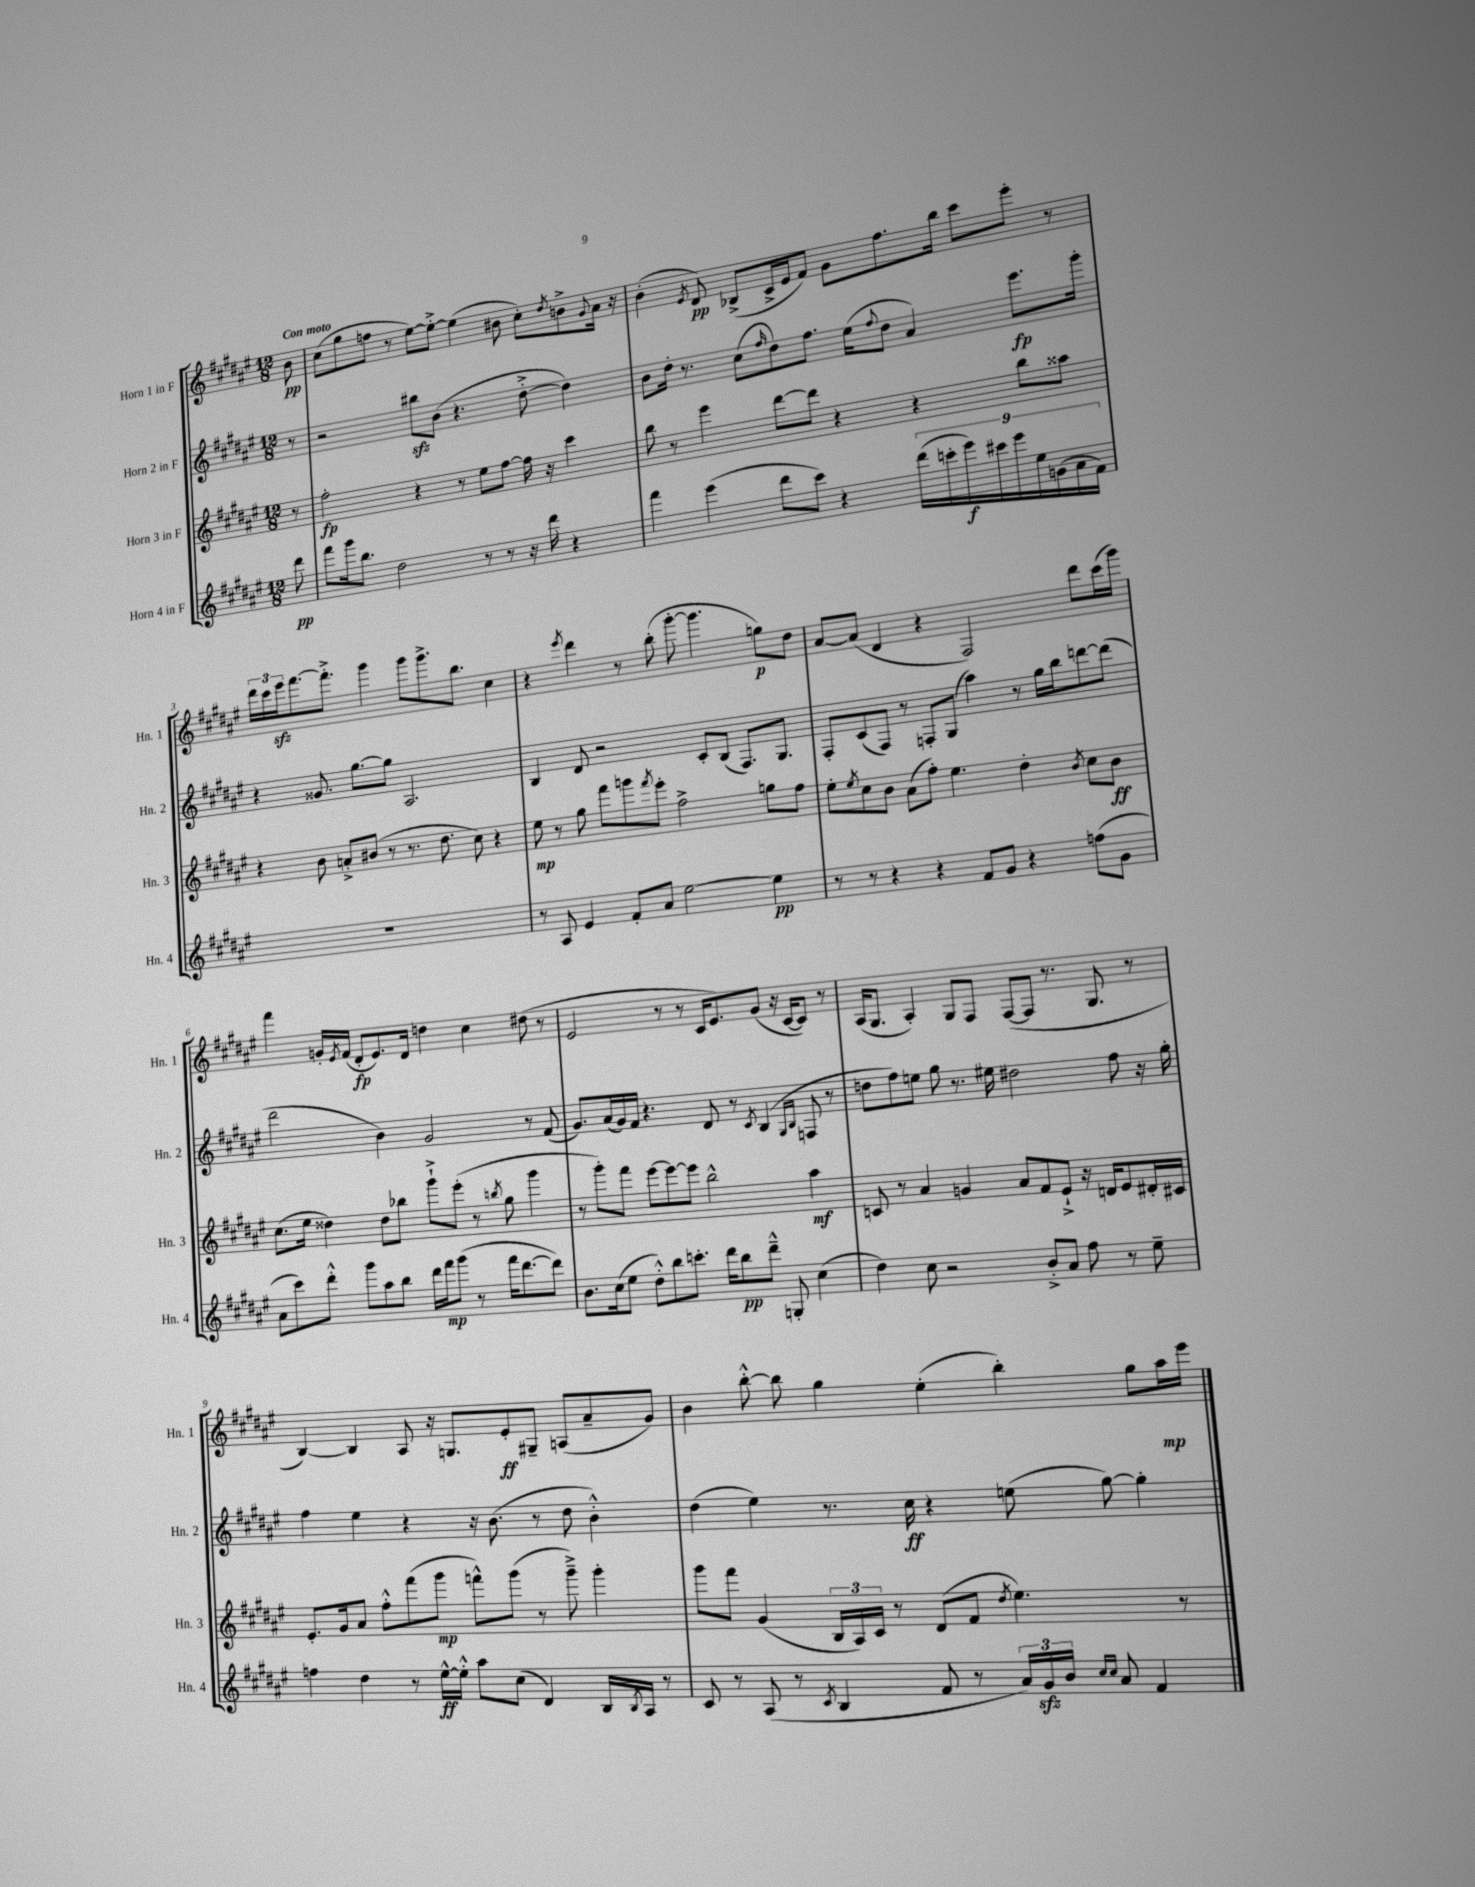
<<
\new StaffGroup <<
\new Staff = "s0" \with { instrumentName = "Horn 1 in F" shortInstrumentName = "Hn. 1" } {
    \clef treble \key fis \major \numericTimeSignature \time 12/8 \partial 8 \tempo "Con moto"
    b'8\pp |
    cis''8( gis''8 f''8 r8 eis''8~) eis''8~-.-> eis''4( bis'8 cis''8-.) \acciaccatura { dis''8 } b'8-> \appoggiatura { gis'8 } ais'16 r16 |
    b'4-.( \acciaccatura { eis'8 } dis'8\pp) bes8->( cis'16-> eis'16 fis'8) gis'8 fis''8. b''16 cis'''8 eis'''8-. r8 |
    \tuplet 3/2 { dis'''16 cis'''16 eis'''16\sfz } fis'''8.~ fis'''8.-.-> gis'''4 gis'''8 gis'''8.-> b''8. cis''4 |
    r4 \acciaccatura { eis'''8 } dis'''4 r8 b''8-.( gis'''8~-. gis'''4. g''8\p) dis''8 |
    ais'8~ ais'8( dis'4 r4 fis2) dis'''8 cis'''16( gis'''16) |
    fis'''4 g'16-. \acciaccatura { eis'8 } fis'16( dis'8-.\fp eis'8.) dis'16 d''4 cis''4 dis''8( r8 |
    eis'2 r8 r8 cis'16 eis'8.) gis'8( r16 cis'16~ cis'8) r8 |
    ais16( gis8. ais4-.) gis8 fis8 fis8~( fis8 r8. gis8. r8 |
    b4~) b4 ais8 r16 g8. eis'8-.\ff gis8-- a8( ais'8-- gis'8) |
    b'4 b''8~-.-^ b''8 gis''4 eis''4-.( b''4-.) gis''8 ais''16\mp eis'''16 \bar "|." |
}
\new Staff = "s1" \with { instrumentName = "Horn 2 in F" shortInstrumentName = "Hn. 2" } {
    \clef treble \key fis \major \numericTimeSignature \time 12/8 \partial 8
    r8 |
    r2 bis''8\sfz b'8( r4. dis''8~-.-> dis''4) |
    b'8 dis''16-. r8. cis''8( \grace { fis''16 } dis''8) fis''8. eis''16( \appoggiatura { fis''8 } dis''8 ais'4) eis'''8.\fp gis'''16-. |
    r4 gisis'8. gis''8.~ gis''8 ais2. |
    b4 dis'8 r2 cis'8-. b8( fis8.) gis8. |
    fis8-. cis'8( fis8) r8 f8-. gis8( ais''4) r8 gis''16 b''16 d'''8~ d'''8( |
    dis'''2 b'4) gis'2 r8 fis'8( |
    gis'8.) ais'16( gis'16) fis'16 r4. dis'8 r8 \acciaccatura { cis'8 } b4( \grace { gis16 b16 } f8 r8 |
    d''8 fis''8) e''8 gis''8 r8. eis''16 dis''2 fis''8 r16 gis''16-. |
    fis''4 eis''4 r4 r16 b'8.( r8 dis''8 b'4-.-^) |
    dis''4( eis''4) r8. cis''16\ff r4 e''8( gis''8~) gis''4-. \bar "|." |
}
\new Staff = "s2" \with { instrumentName = "Horn 3 in F" shortInstrumentName = "Hn. 3" } {
    \clef treble \key fis \major \numericTimeSignature \time 12/8 \partial 8
    r8 |
    fis''2-.\fp r4 r8 eis''8 fis''8~ fis''16 r16 cis'''4 |
    b''8 r8 eis'''4 dis'''8~ dis'''8 r4 r4 b''8 aisis''8 |
    r4 b'8 a'8-.-> bis'8( r8 r8. dis''8. cis''8) r4 |
    eis''8\mp r8 gis''8 fis'''8 g'''8 \acciaccatura { fis'''8 } eis'''8-. fis''2-> g''8 fis''8 |
    eis''8-. \acciaccatura { eis''8 } cis''8 b'8 ais'8( fis''8-.) eis''4. dis''4-. \acciaccatura { b'8 } cis''8 b'8\ff |
    cis''8.( eis''16 disis''4) disis''8 bes''8 gis'''8-!-> eis'''8-.( r8 \acciaccatura { b''8 } gis''8 gis'''4 |
    r8 gis'''8-.) fis'''8 eis'''8~ eis'''8~ eis'''8 b''2-^ ais''4\mf |
    c'8 r8 ais'4 g'4 ais'8 fis'8 eis'8-!-> r16 d'16 eis'8 dis'16-. cis'16 |
    eis'8.-. gis'16 ais'8 fis''8-.-^ fis'''8( gis'''8\mp f'''8-^) gis'''8( r8 gis'''8--->) gis'''4-. |
    gis'''8 fis'''8 gis'4( \tuplet 3/2 { b16 ais16) cis'16 } r8 dis'8( fis'8 \acciaccatura { dis''8 } eis''4.) r8 \bar "|." |
}
\new Staff = "s3" \with { instrumentName = "Horn 4 in F" shortInstrumentName = "Hn. 4" } {
    \clef treble \key fis \major \numericTimeSignature \time 12/8 \partial 8
    dis'''8\pp |
    fis'''8 gis'''16 b''8. dis''2 r8 r8 r16 dis'''16 r4 |
    fis'''4 eis'''4( dis'''8 cis'''8) r4 \tuplet 9/8 { dis'''16( c'''16-. eis'''16\f) cis'''16 eis'''16 eis''16 g'16( ais'16 fis'16) } |
    R1. |
    r8 ais8 eis'4 fis'8-. ais'8 eis''2~ eis''4\pp |
    r8 r8 r4 r4 fis'8 gis'8 r4 f''8( gis'8 |
    ais'8 cis'''8) dis'''8-.-^ gis'''8 ais''8 b''8 dis'''16 fis'''16\mp gis'''8( r8 fis'''16 dis'''8.~ dis'''8) |
    b'8. cis''16( eis''8 dis''8-.-^) b''8 c'''8.-. dis'''16 b''8\pp dis'''8---^ g8-. cis''4( |
    dis''4) cis''8 r2 b'8-.-> ais'8 fis''8 r8 eis''8-- |
    f''4 dis''4 r8 eis''16~-^\ff eis''16-.-^ ais''8 cis''8( dis'4) b16 \acciaccatura { b8 } ais16 r8 |
    cis'8 r8 ais8( r8 \acciaccatura { cis'8 } b4 fis'8 r8 \tuplet 3/2 { ais'16) gis'16\sfz b'16 } \grace { cis''16 cis''16 } ais'8 fis'4 \bar "|." |
}
>>
>>
